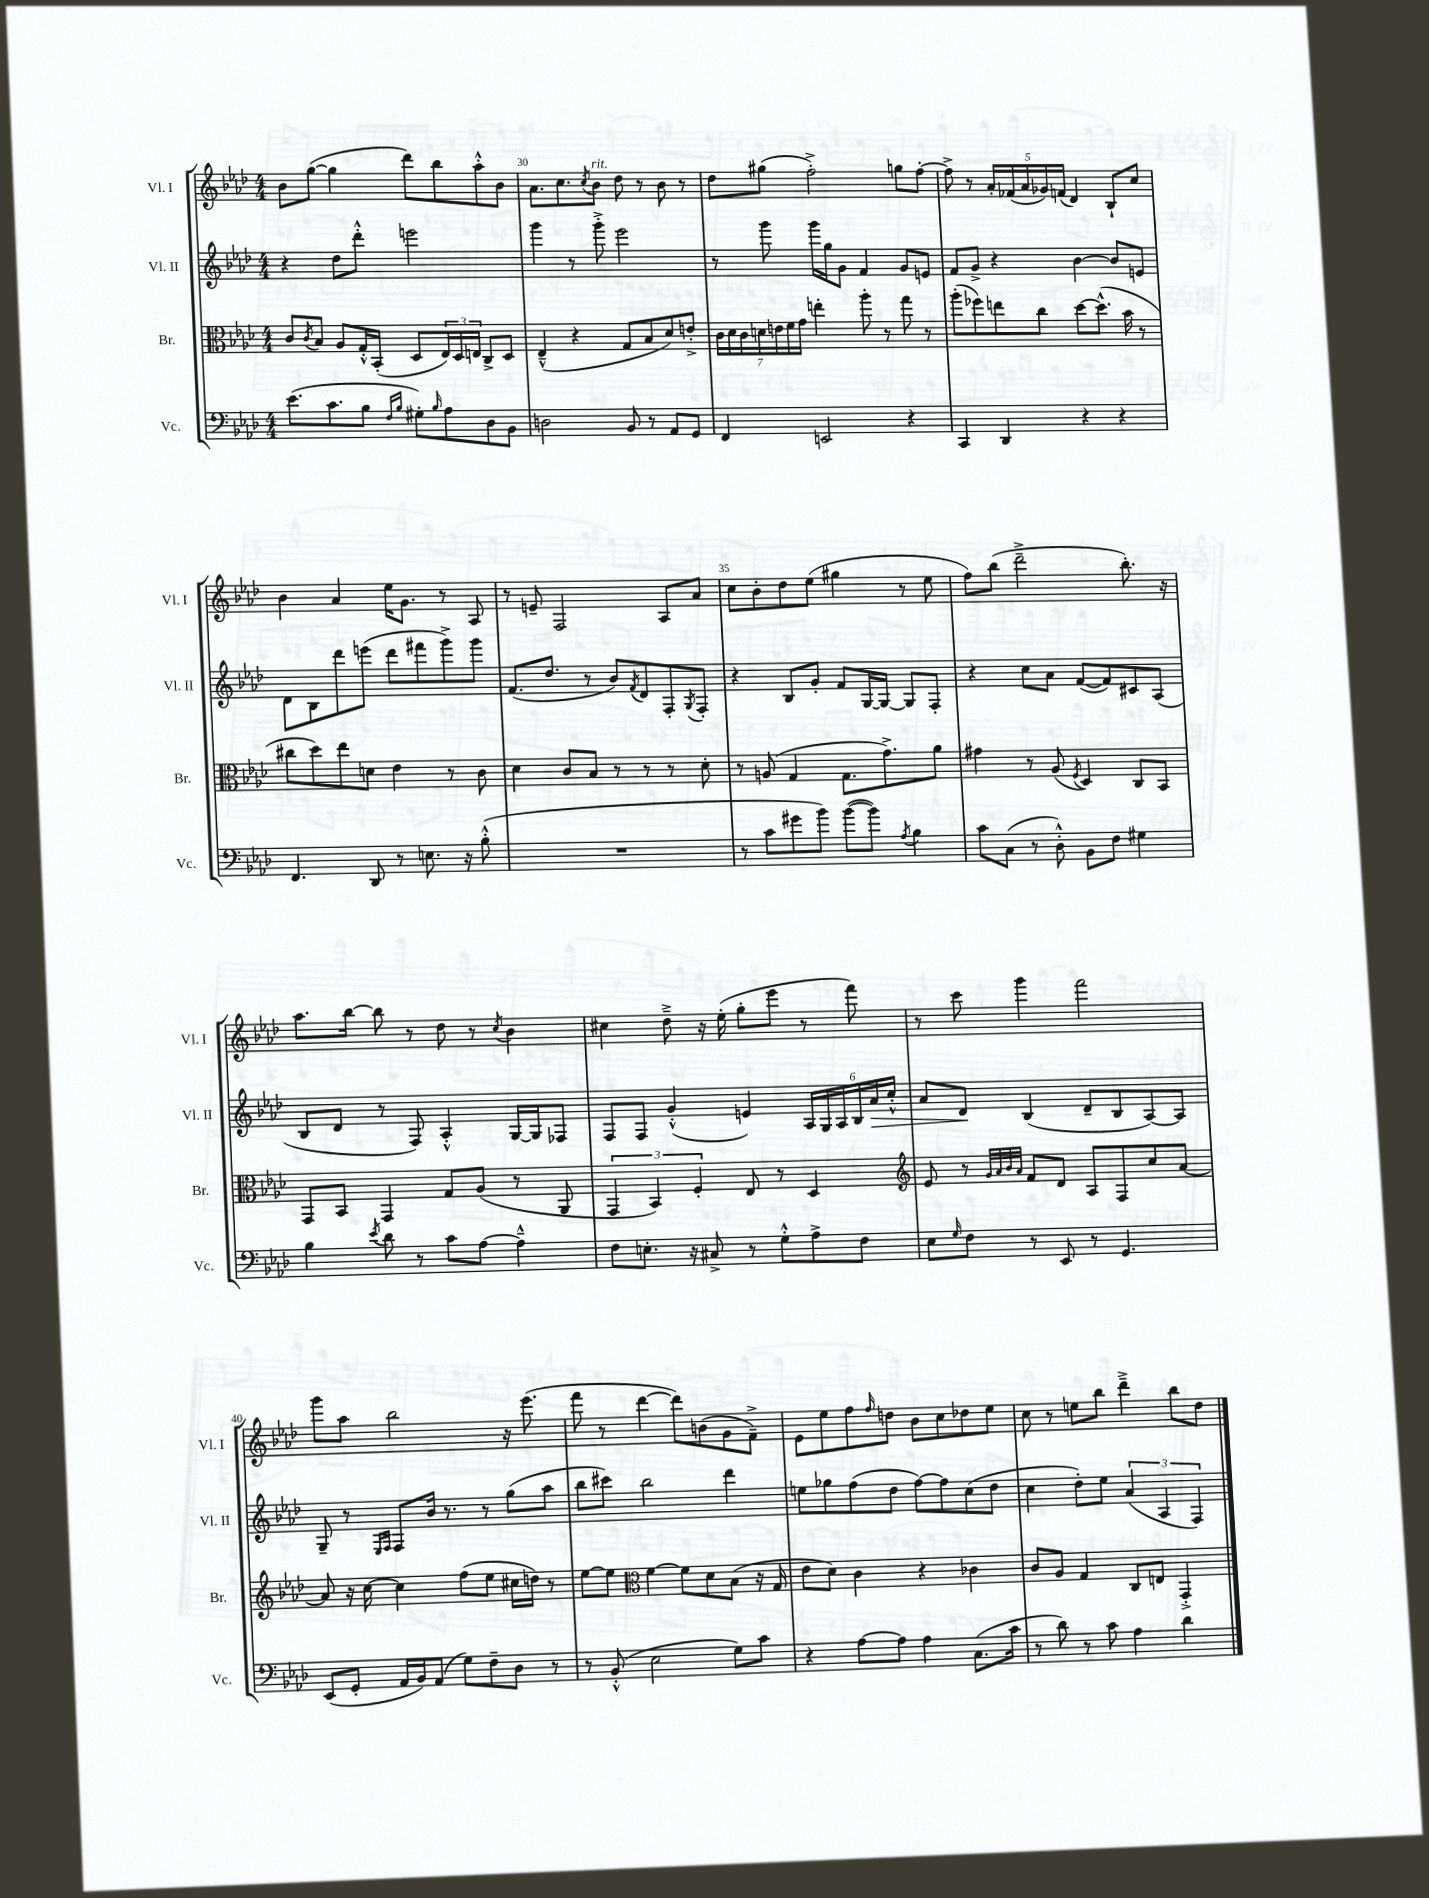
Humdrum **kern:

**kern	**kern	**kern	**kern
*staff4	*staff3	*staff2	*staff1
*clefF4	*clefC3	*clefG2	*clefG2
*k[b-e-a-d-]	*k[b-e-a-d-]	*k[b-e-a-d-]	*k[b-e-a-d-]
*M4/4	*M4/4	*M4/4	*M4/4
(8.e-\L	8c/L	4r	8b-\L
.	8qc/	.	.
.	8B-/J	.	([8gg\J
8.c\	.	.	.
.	8A-/L	8dd-\L	4gg\]
8B-\J	16G'^^/L	8ddd-'^^\J	.
.	(16BB-'/JJ	.	.
16qqF/LL	.	.	.
16qqB-/JJ	.	.	.
8G#'\L)	8D-/L	2eee\	8ddd-\L)
16qqB-/	.	.	.
8A-\	24E-/L)	.	8bb-\
.	24D-/	.	.
.	24E/JJ	.	.
8D-\	8C^/L	.	8aa-'^^\
8BB-\J	8D-/J	.	8b-\J
=	=	=	=
2D\	(4E-~^^/	4ggg\	8.a-\L
.	.	.	8.cc\
.	4r	8r	.
.	.	.	8qcc/
.	.	8ggg'^\	8b-\J
8BB-/	8G/L	2eee-\	8dd-\
8r	8B-/	.	8r
8AA-/L	8d-/)	.	8b-\
8GG/J	8e'^/J	.	8r
=	=	=	=
4FF/	28c\LL	8r	8dd-\L
.	28d-\	.	.
.	28c\	.	.
.	28d\	.	.
.	.	8ggg\	(8gg#\J
.	28e\	.	.
.	28f\	.	.
.	28g\JJ	.	.
2EE/	4ee'\	16ggg\LL	2ff'^\)
.	.	16gg\J	.
.	.	8g\J	.
.	8aa-'\	4f/	.
.	8r	.	.
4r	8gg\	8g/L	8gg\L
.	8r	8e/J	[8ff'\J
=	=	=	=
4CC/	(8aa-'\L	8f/L	8ff^\]
.	8ff-\)	8g^/J	8r
4DD-/	8ee\	4r	20a-'/LL
.	.	.	(20f-/
.	.	.	20a-/
.	8cc\J	.	.
.	.	.	20g-/)
.	.	.	(20f/JJ
4r	[8dd-\L	[4b-\	4d-/)
.	(8.dd-^^\]J	.	.
4r	.	8b-/]L	8B-`/L
.	16b-\	.	.
.	8r	8e/J	8cc/J
=	=	=	=
4.FF/	8cc#\L	8d-\L	4b-\
.	8dd-\)	8B-\	.
.	8ee-\	8ddd-\	4a-/
8DD-/	8d\J	(8eee\J	.
8r	4e-\	8ddd-\L	16ee-\LK
.	.	.	8.g\J
8.E\	.	8fff#\	.
.	8r	8ggg^\)	8r
16r	.	.	.
(8B-'^^\	8c\	8ggg\J	8A-/
=	=	=	=
1r	4d-\	(8.f/L	8r
.	.	.	8e~/
.	.	8.dd-/J	.
.	8c/L	.	2F/
.	8B-/J	8r	.
.	8r	8b-/L)	.
.	.	8qf/	.
.	8r	8d-/	.
.	8r	8F'/	8A-/L
.	.	8qG/	.
.	8d-'\	8F'/J	8a-/J
=	=	=	=
8r	8r	4r	8cc\L
8c\L	(8A/	.	8b-'\
8g#\	4G/	8B-/L	8dd-\
8b-\J)	.	8g'/J	(8ee-\J
([8b-\L	8.G\L	8f/L	4gg#\
8b-\]J)	.	[16G/L	.
.	8.g^\)	16G/_JJ	.
8qA-/	.	.	.
4B-\	.	8G/]L	8r
.	8a-\J	8F'/J	8ee-\
=	=	=	=
8c\L	4g#\	4r	8ff\L)
(8C\J	.	.	(8bb-\J
8r	8r	8cc\L	2ddd-~^\
8D-'^^\)	(8A-/	8a-\J	.
.	8qF/	.	.
8BB-\L	4D-/)	([8f/L	.
8F\J	.	8f/])	.
4G#\	8C/L	8c#/	8.bb-'\)
.	8BB-/J	(8A-/J	.
.	.	.	16r
=	=	=	=
4B-\	8GG/L	8B-/L	8.aa-\L
.	8BB-/J	8d-/J	.
.	.	.	[16bb-\Jk
8qe-/	.	.	.
8d-\	4GG/	8r	8bb-\]
8r	.	8F/)	8r
8c\L	8G/L	4A-'^^/	8dd-\
[8A-\J	(8A-/J	.	8r
.	.	.	8qcc/
4A-~^^\]	8r	[16G/LL	4b-\
.	.	16G/]J	.
.	8AA-/	8F-/J	.
=	=	=	=
8F\L	6GG/	8F/L	4cc#\
8.E'\J	.	8F/J	.
.	6BB-/)	.	.
.	.	(4g'^^/	8dd-~^\
16r	.	.	.
.	6F'/	.	.
8C#^/	.	.	16r
.	.	.	(16ee-'\
8r	8E-/	4e/)	8gg'\L
8G'^^\L	8r	.	8eee-\J
8A-^\	4D-/	24A-/LL	8r
.	.	24G/	.
.	.	24A-/	.
8F\J	.	24B-/	8fff\)
.	.	24a-/	.
.	.	24cc'^^/JJ	.
=	=	=	=
*	*clefG2	*	*
8E-\L	8e-/	8a-/L	8r
16qqG/	.	.	.
8F\J	8r	8d-/J	8ccc\
.	32qqg/LLL	.	.
.	32qqa-/	.	.
.	32qqb-/	.	.
.	32qqa-/JJJ	.	.
8r	8f/L	(4B-/	4ggg\
8EE-/	8d-/J	.	.
8r	8A-/L	8d-~/L	2fff\
4.GG/	8F/	8B-/	.
.	8cc/	[8A-/)	.
.	[8a-/J	8A-/]J	.
=	=	=	=
(8EE-/L	8a-/]	8G~/	8ggg\L
8GG'/J	16r	8r	8aa-\J
.	[16cc\	.	.
.	.	16qqE-/LL	.
.	.	16qqF/JJ	.
16AA-/LL	4cc\]	8F/L	2bb-\
16BB-/J)	.	.	.
(8AA-/J	.	16b-/Jk	.
.	.	8.r	.
8G\L)	(8ff\L	.	.
8F~\	8ee-\J	8r	.
8D-\J	16cc#\LL	(8gg\L	16r
.	16dd\JJ)	.	(8.eee-\
8r	8r	8aa-\J	.
=	=	=	=
8r	[8ee-\L	8bb-\L	8fff\
(8BB-'^^/	8ee-\]J	8ccc#\J)	8r
*	*clefC3	*	*
2E-\	[4f\	2bb-\	[4ddd-\
.	8f\]L	.	8ddd-\]L)
.	8d-\	.	(8b\
8G\L)	(8B-\J	4ddd-\	8g\
8c\J	16r	.	8f~^\J)
.	16G/	.	.
=	=	=	=
4r	8e-\L	8ee\L	8e-\L
.	8d-\J)	8gg-\	8ee-\
[8A-\L	4c\	(8ff\	8ff\
.	.	.	16qqff/
8A-\]J	.	8dd-\J	8dd\J
4A-\	4r	[8ff\L)	8b-\L
.	.	8ff\]	8cc\
(8.C\L	4c-\	(8cc\	8dd-\
.	.	8dd-\J	8ee-\J
16c\Jk	.	.	.
=	=	=	=
8r	8c/L	4cc\	8cc\
8d-\)	8A-/J	.	8r
8r	4G/	8dd-'\L)	8ee\L
8c\	.	8ee-\J	8bb-\J
4A-\	8C/L	(6a-/	4ddd-~^\
.	8E/J	.	.
.	.	6A-/	.
4d-\	4GG'^/	.	8bb-\L
.	.	6F/)	.
.	.	.	8dd-\J
==	==	==	==
*-	*-	*-	*-
